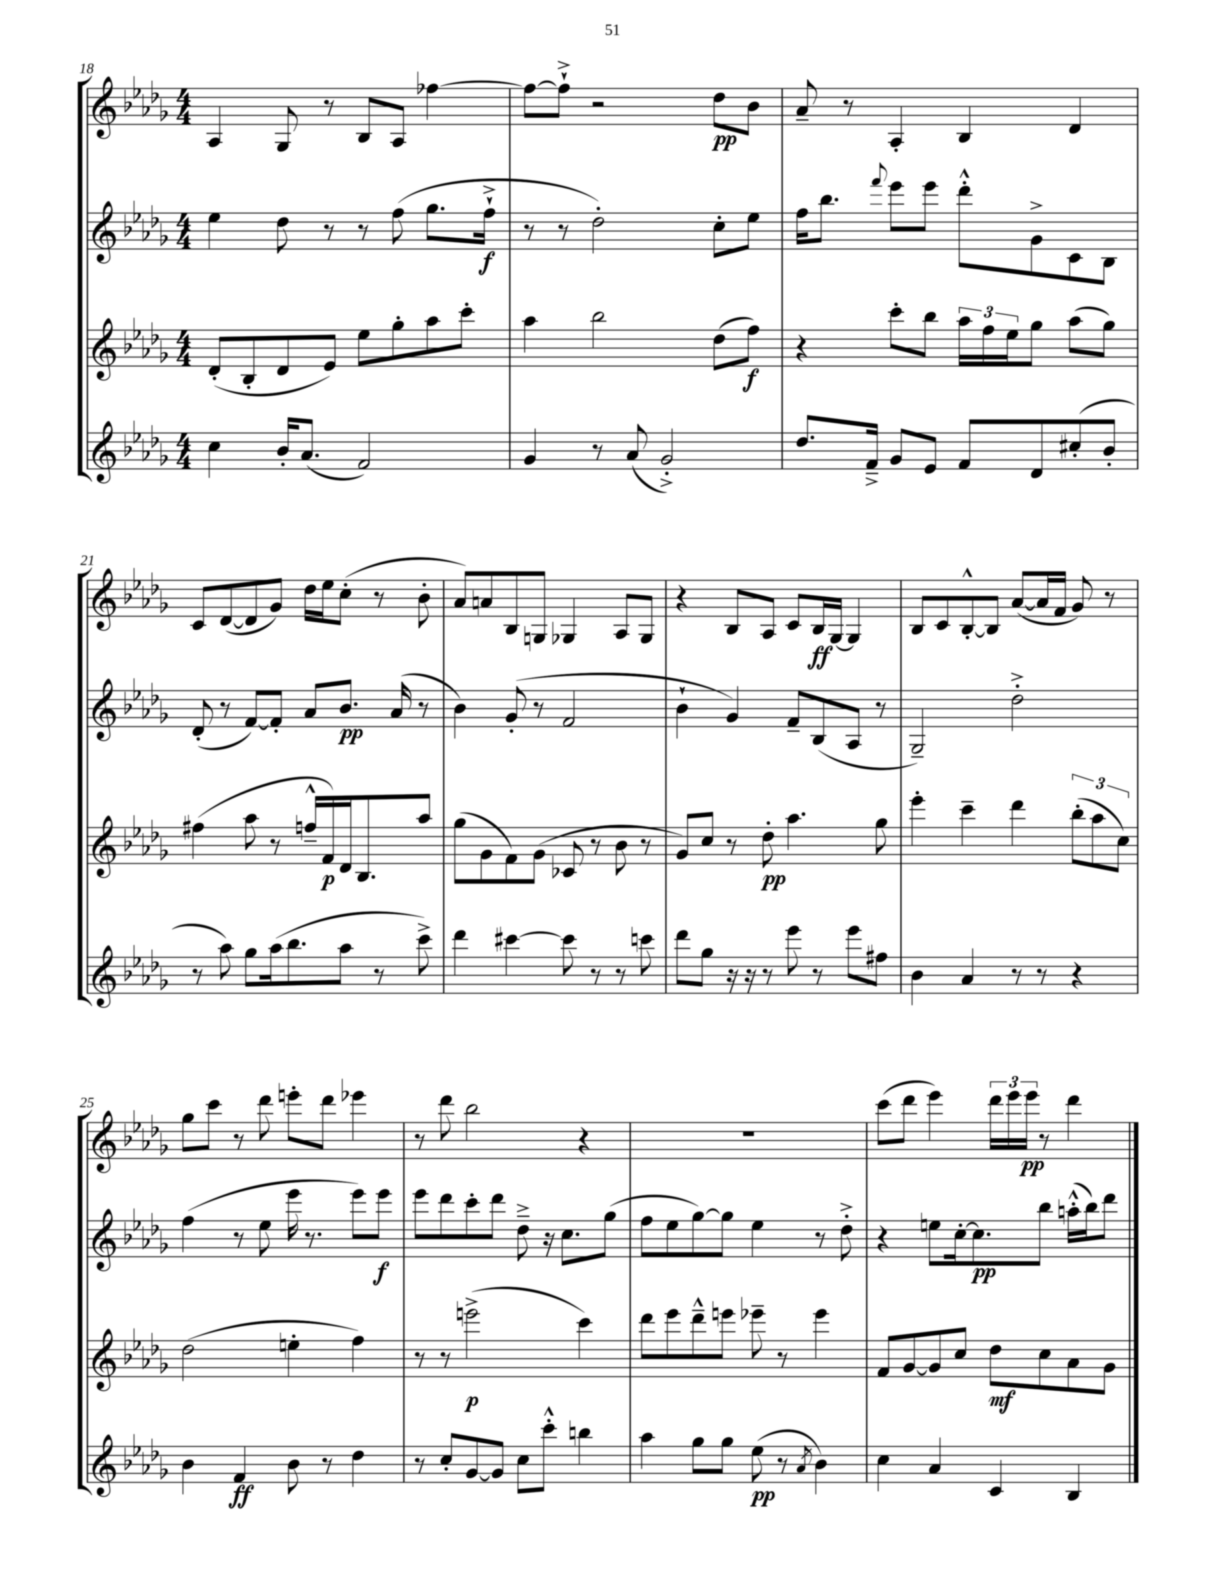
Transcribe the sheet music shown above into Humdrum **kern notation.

**kern	**kern	**kern	**kern
*staff4	*staff3	*staff2	*staff1
*clefG2	*clefG2	*clefG2	*clefG2
*k[b-e-a-d-g-]	*k[b-e-a-d-g-]	*k[b-e-a-d-g-]	*k[b-e-a-d-g-]
*M4/4	*M4/4	*M4/4	*M4/4
4cc	(8d-'	4ee-	4A-
.	8B-'	.	.
16b-'	8d-	8dd-	8G-
(8.a-	.	.	.
.	8e-)	8r	8r
2f)	8ee-	8r	8B-
.	8gg-'	(8ff	8A-
.	8aa-	8.gg-	[4ff-
.	8ccc'	.	.
.	.	16ff`^	.
=	=	=	=
4g-	4aa-	8r	8ff-_
.	.	8r	8ff-`^]
8r	2bb-	2dd-')	2r
(8a-	.	.	.
2g-'^)	.	.	.
.	(8dd-	8cc'	8dd-
.	8ff)	8ee-	8b-
=	=	=	=
8.dd-	4r	16ff	8a-~
.	.	8.bb-	.
.	.	.	8r
16f~^	.	.	.
.	.	8qqfff	.
8g-	8ccc'	8eee-	4A-'
8e-	8bb-	8eee-	.
8f	24aa-	8ddd-'^^	4B-
.	24ff	.	.
.	24ee-	.	.
8d-	8gg-	8g-^	.
(8cc#'	(8aa-	8c	4d-
8b-'	8gg-)	8B-	.
=	=	=	=
8r	(4ff#	(8d-'	8c
8aa-)	.	8r	([8d-
8gg-	8aa-	[8f)	8d-]
(16aa-	8r	8f']	8g-)
8.bb-	.	.	.
.	16ff~^^	8a-	16dd-
.	16f)	.	16ee-
8aa-	16d-	8.b-	(8cc'
.	8.B-	.	.
8r	.	.	8r
.	.	(16a-	.
8ccc^)	8aa-	8r	8b-'
=	=	=	=
4ddd-	(8gg-	4b-)	8a-)
.	8g-	.	8a
[4ccc#	8f)	(8g-'	8B-
.	(8g-	8r	8G
8ccc#]	8c-	2f	4G-
8r	8r	.	.
8r	8b-	.	8A-
8ccc	8r	.	8G-
=	=	=	=
8ddd-	8g-)	4b-`	4r
8gg-	8cc	.	.
16r	8r	4g-)	8B-
16r	.	.	.
8r	8dd-'	.	8A-
8eee-	4.aa-	8f~	8c
8r	.	(8B-	16B-
.	.	.	[16G-
8eee-	.	8A-	4G-]
8ff#	8gg-	8r	.
=	=	=	=
4b-	4eee-'	2G-~)	8B-
.	.	.	8c
4a-	4ccc~	.	[8B-'^^
.	.	.	8B-]
8r	4ddd-	2dd-'^	([8a-
8r	.	.	16a-]
.	.	.	16f
4r	(12bb-'	.	8g-)
.	12aa-	.	.
.	.	.	8r
.	12cc)	.	.
=	=	=	=
4b-	(2dd-	(4ff	8gg-
.	.	.	8ccc
4f	.	8r	8r
.	.	8ee-	8ddd-
8b-	4ee'	16eee-	8eee'
.	.	8.r	.
8r	.	.	8ddd-
4dd-	4ff)	8eee-)	4eee-
.	.	8eee-	.
=	=	=	=
8r	8r	8eee-	8r
8cc'	8r	8ddd-	8ddd-
[8g-	(2eee^	8ccc'	2bb-
8g-]	.	8ddd-	.
8cc	.	8dd-~^	.
8ccc'^^	.	16r	.
.	.	8.cc	.
4bb	4ccc)	.	4r
.	.	(8gg-	.
=	=	=	=
4aa-	8ddd-	8ff	1r
.	8eee-	8ee-	.
8gg-	8ddd-~^^	[8gg-)	.
8gg-	8eee	8gg-]	.
(8ee-	8eee-~	4ee-	.
8r	8r	.	.
8qa-	.	.	.
4b-)	4eee-	8r	.
.	.	8dd-'^	.
=	=	=	=
4cc	8f	4r	(8ccc
.	[8g-	.	8ddd-
4a-	8g-]	8ee	4eee-)
.	8cc	[16cc'	.
.	.	8.cc]	.
4c	8dd-	.	24ddd-
.	.	.	24eee-
.	.	.	24eee-
.	8cc	8bb-	8r
4B-	8a-	(16aa'^^	4ddd-
.	.	16bb-)	.
.	8g-	8ddd-	.
==	==	==	==
*-	*-	*-	*-
